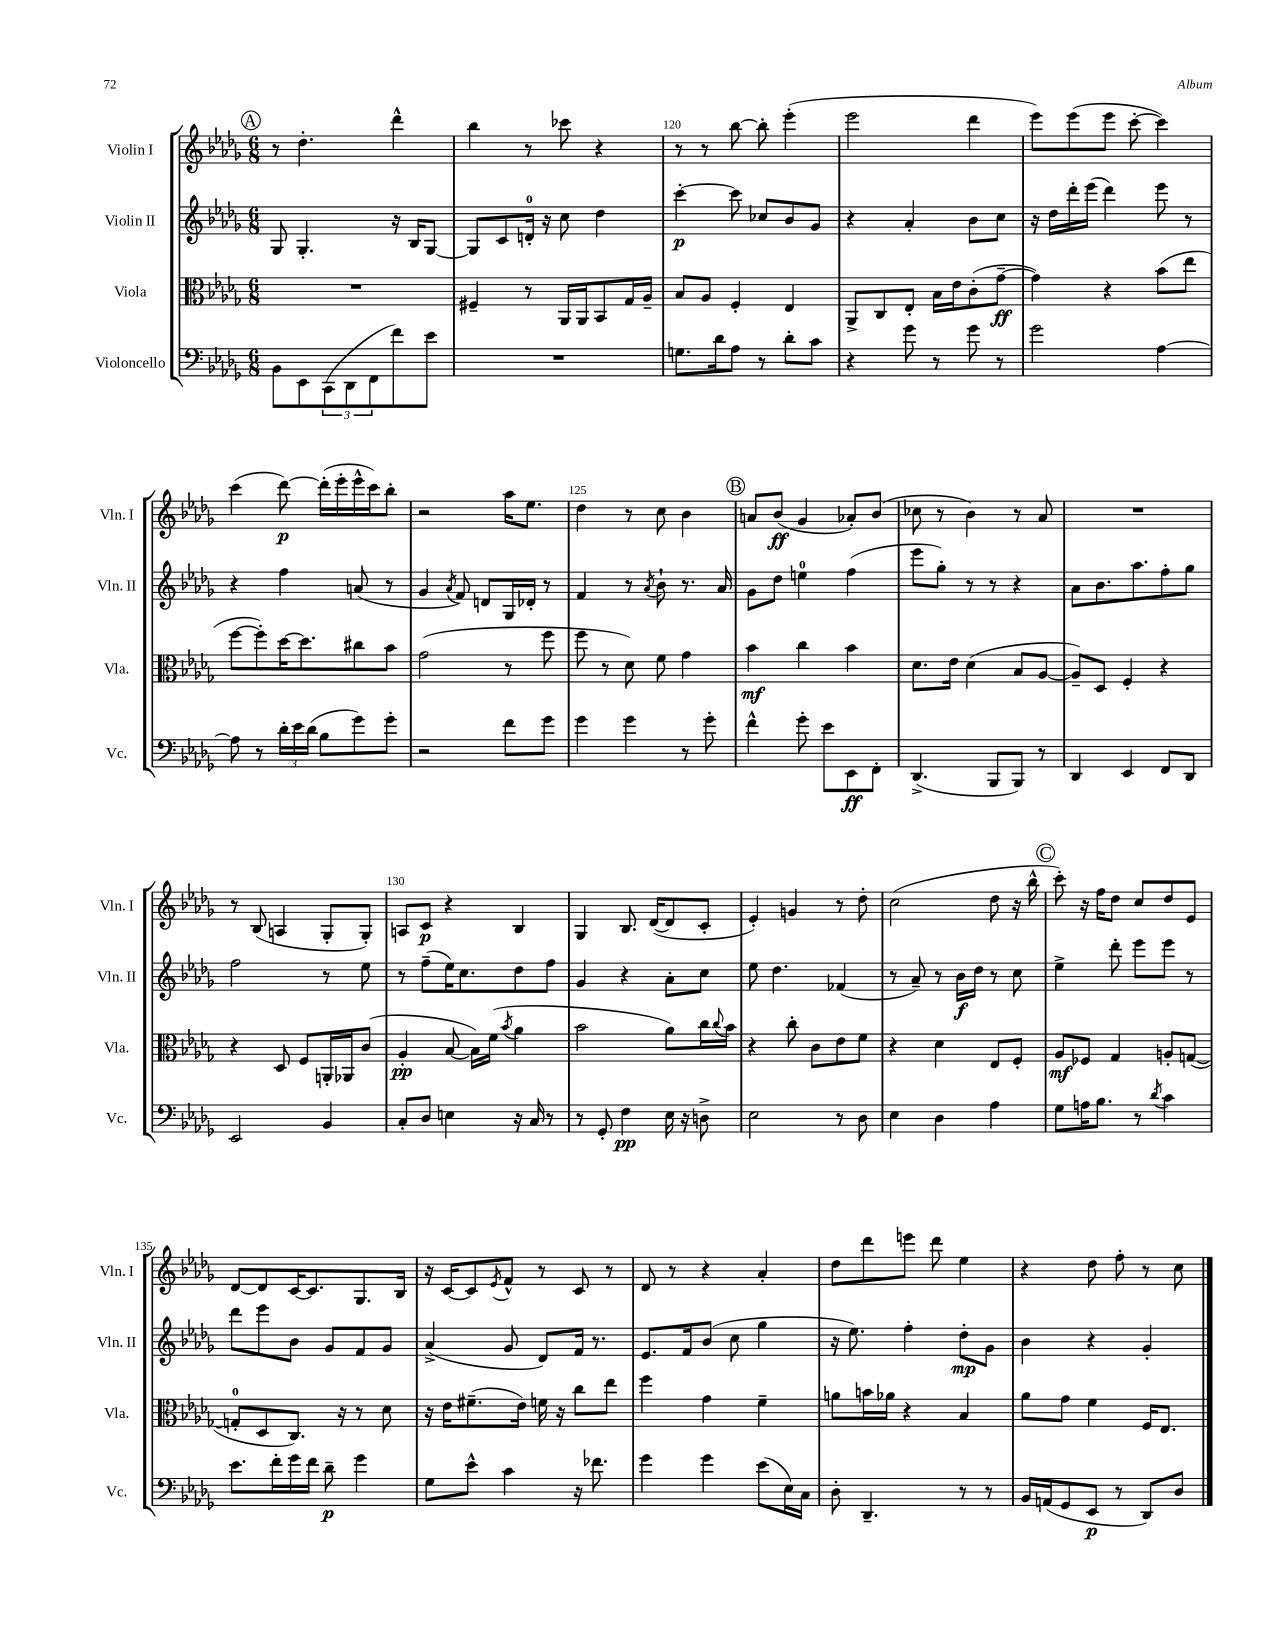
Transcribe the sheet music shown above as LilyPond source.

<<
\new StaffGroup <<
\new Staff = "s0" \with { instrumentName = "Violin I" shortInstrumentName = "Vln. I" } {
    \clef treble \key des \major \numericTimeSignature \time 6/8
    \mark \markup { \circle "A" } r8 des''4.-. des'''4-^ |
    bes''4 r8 ces'''8 r4 |
    r8 r8 bes''8~ bes''8-. ees'''4-.( |
    ees'''2 des'''4 |
    ees'''8) ees'''8( ees'''8 c'''8~-. c'''4) |
    c'''4( des'''8~\p) des'''16-.( ees'''16-. ees'''16-^ c'''16) bes''8-. |
    r2 aes''16 ees''8. |
    des''4 r8 c''8 bes'4 |
    \mark \markup { \circle "B" } a'8 bes'8\ff( ges'4 aes'8-.) bes'8( |
    ces''8 r8 bes'4) r8 aes'8 |
    R2. |
    r8 bes8( a4 ges8-. ges8-.) |
    a8 c'8\p r4 bes4 |
    ges4 bes8. des'16~( des'8 c'8-. |
    ees'4-.) g'4 r8 des''8-. |
    c''2( des''8 r16 bes''16-^ |
    \mark \markup { \circle "C" } c'''8-.) r16 f''16 des''8 c''8 des''8 ees'8 |
    des'8~ des'8 c'16~ c'8. ges8. bes16 |
    r16 c'16~ c'8 \acciaccatura { ees'8 } f'8-^ r8 c'8 r8 |
    des'8 r8 r4 aes'4-. |
    des''8 des'''8 e'''8 des'''8 ees''4 |
    r4 des''8 f''8-. r8 c''8 \bar "|." |
}
\new Staff = "s1" \with { instrumentName = "Violin II" shortInstrumentName = "Vln. II" } {
    \clef treble \key des \major \numericTimeSignature \time 6/8
    \mark \markup { \circle "A" } ges8 ges4.-. r16 bes16 ges8~ |
    ges8 c'8 d'16-0-. r16 c''8 des''4 |
    c'''4~-.\p c'''8 ces''8 bes'8 ges'8 |
    r4 aes'4-. bes'8 c''8 |
    r16 des''16 des'''16-. ees'''16( des'''4) ees'''8 r8 |
    r4 f''4 a'8( r8 |
    ges'4 \acciaccatura { aes'8 } f'8) d'8 ges16 des'16-. r8 |
    f'4 r8 \acciaccatura { aes'8 } bes'8-! r8. aes'16 |
    \mark \markup { \circle "B" } ges'8 des''8 e''4-0 f''4( |
    ees'''8 ges''8-.) r8 r8 r4 |
    aes'8 bes'8. aes''8. f''8-. ges''8 |
    f''2 r8 ees''8 |
    r8 f''8--( ees''16) c''8. des''8 f''8 |
    ges'4 r4 aes'8-. c''8 |
    ees''8 des''4. fes'4( |
    r8 aes'8--) r8 bes'16\f des''16 r8 c''8 |
    \mark \markup { \circle "C" } ees''4-> des'''8-. ees'''8 ees'''8 r8 |
    des'''8 ees'''8 bes'8 ges'8 f'8 ges'8 |
    aes'4->( ges'8 des'8) f'16 r8. |
    ees'8. f'16 bes'8( c''8 ges''4 |
    r16 ees''8.) f''4-. des''8-.\mp ges'8 |
    bes'4 r4 ges'4-. \bar "|." |
}
\new Staff = "s2" \with { instrumentName = "Viola" shortInstrumentName = "Vla." } {
    \clef alto \key des \major \numericTimeSignature \time 6/8
    \mark \markup { \circle "A" } R2. |
    fis4-- r8 aes,16 aes,16 bes,8 ges16 aes16-- |
    bes8 aes8 f4-. ees4 |
    aes,8-> c8 ees8-. bes16 ees'16 c'8-.( ges'8~--\ff |
    ges'4) r4 bes'8( ees''8 |
    f''8~ f''8-.) des''16~ des''8. cis''8 bes'8 |
    ges'2( r8 f''8 |
    f''8 r8 des'8) f'8 ges'4 |
    \mark \markup { \circle "B" } bes'4\mf c''4 bes'4 |
    des'8. ees'16 des'4( bes8 aes8~ |
    aes8--) des8 f4-. r4 |
    r4 des8 f8 a,16-. aes,16 c'8( |
    aes4-.\pp bes8~ bes16) f'16( \acciaccatura { bes'8 } aes'4 |
    bes'2 aes'8) c''16 \appoggiatura { c''8 } bes'16 |
    r4 c''8-. c'8 ees'8 f'8 |
    r4 des'4 ees8 f8-. |
    \mark \markup { \circle "C" } aes8\mf fes8 ges4 a8-. g8~( |
    g8-0-. des8 c8.) r16 r8 des'8 |
    r16 ees'16 fis'8.--( ees'16) f'16 r16 c''8 ees''8 |
    f''4 ges'4 f'4-- |
    a'8 b'16 aes'16 r4 bes4 |
    aes'8 ges'8 f'4 f16 ees8. \bar "|." |
}
\new Staff = "s3" \with { instrumentName = "Violoncello" shortInstrumentName = "Vc." } {
    \clef bass \key des \major \numericTimeSignature \time 6/8
    \mark \markup { \circle "A" } bes,8 ees,8 \tuplet 3/2 { c,8( des,8 f,8 } f'8) ees'8 |
    R2. |
    g8. des'16 aes8 r8 des'8-. c'8 |
    r4 ges'8 r8 ges'8 r8 |
    ges'2 aes4~ |
    aes8 r8 \tuplet 3/2 { des'16-. ees'16 des'16( } bes8 ges'8) ges'8-. |
    r2 f'8 ges'8 |
    ges'4 ges'4 r8 ges'8-. |
    \mark \markup { \circle "B" } f'4-^ ges'8-. ees'8 ees,8\ff f,8-. |
    des,4.->( bes,,8 bes,,8) r8 |
    des,4 ees,4 f,8 des,8 |
    ees,2 bes,4 |
    c8-. des8 e4 r16 c16 r8 |
    r8 ges,8-. f4\pp ees16 r16 d8-> |
    ees2 r8 des8 |
    ees4 des4 aes4 |
    \mark \markup { \circle "C" } ges8 a16 bes8. r8 \acciaccatura { des'8 } c'4 |
    ees'8. f'16-. ges'16 f'16 des'8--\p ges'4 |
    ges8 ees'8-^ c'4 r16 fes'8. |
    ges'4 ges'4 ees'8( ees16) c16 |
    des8-. des,4.-- r8 r8 |
    bes,16 a,16( ges,8 ees,8\p r8 des,8) des8 \bar "|." |
}
>>
>>
\layout { \context { \Score currentBarNumber = #118 \override BarNumber.break-visibility = ##(#f #t #t) barNumberVisibility = #(every-nth-bar-number-visible 5) } }
